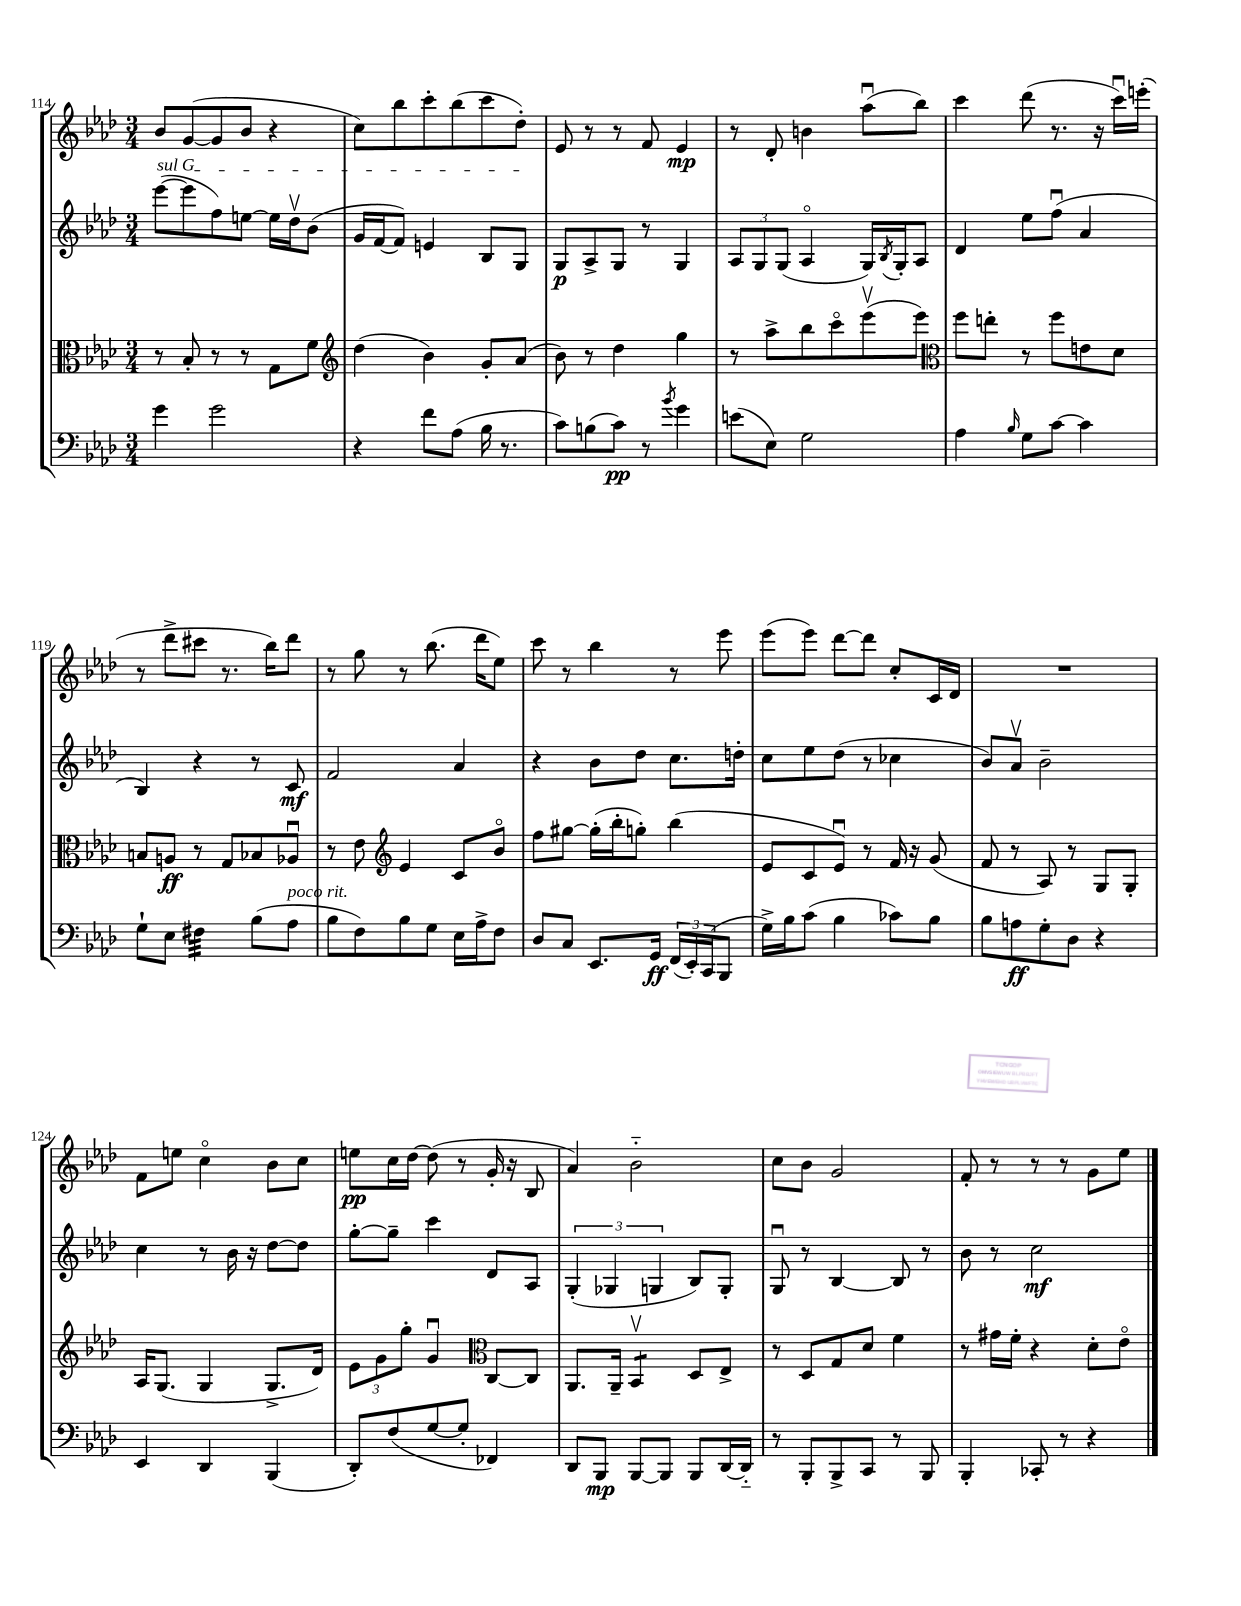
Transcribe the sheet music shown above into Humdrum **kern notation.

**kern	**kern	**kern	**kern
*staff4	*staff3	*staff2	*staff1
*clefF4	*clefC3	*clefG2	*clefG2
*k[b-e-a-d-]	*k[b-e-a-d-]	*k[b-e-a-d-]	*k[b-e-a-d-]
*M3/4	*M3/4	*M3/4	*M3/4
4g\	8r	([8eee-\L	8b-/L
.	8B-'/	8eee-\]	([8g/
2g\	8r	8ff\)	8g/]
.	8r	[8ee\J	8b-/J
.	8G\L	16ee\]LL	4r
.	.	16dd-v\J	.
.	8f\J	(8b-\J	.
=	=	=	=
*	*clefG2	*	*
4r	(4dd-\	16g/LL	8cc\L)
.	.	[16f/J	.
.	.	8f/]J)	8bb-\
8f\L	4b-\)	4e/	8ccc'\
(8A-\J	.	.	(8bb-\
16B-\	8g'/L	8B-/L	8ccc\
8.r	.	.	.
.	(8a-/J	8G/J	8dd-'\J)
=	=	=	=
8c\L)	8b-\)	8G/L	8e-/
(8B\	8r	8A-^/	8r
8c\J)	4dd-\	8G/J	8r
8r	.	8r	8f/
8qb-/	.	.	.
4g\	4gg\	4G/	4e-/
=	=	=	=
(8e\L	8r	12A-/L	8r
.	.	12G/	.
8E-\J)	8aa-^\L	.	8d-'/
.	.	(12G/J	.
2G\	8bb-\	4A-o/	4b\
.	8ccco\	.	.
.	(8eee-v\	16G/LL)	(8aa-u\L
.	.	8qB-/	.
.	.	16G'/J	.
.	8eee-\J)	8A-/J	8bb-\J)
=	=	=	=
*	*clefC3	*	*
4A-\	8ff\L	4d-/	4ccc\
.	8ee'\J	.	.
16qqB-/	.	.	.
8G\L	8r	8ee-\L	(8ddd-\
[8c\J	8ff\L	(8ffu\J	8.r
4c\]	8e\	4a-/	.
.	.	.	16r
.	8d-\J	.	16cccu\LL)
.	.	.	(16eee'\JJ
=	=	=	=
8G`\L	8B/L	4B-/)	8r
8E-\J	8A/J	.	8ddd-^\L
4F#\	8r	4r	8ccc#\J
.	8G/L	.	8.r
(8B-\L	8B-/	8r	.
.	.	.	16bb-\LK)
8A-\J	8A-u/J	8c/	8ddd-\J
=	=	=	=
8B-\L	8r	2f/	8r
8F\)	8e-\	.	8gg\
*	*clefG2	*	*
8B-\	4e-/	.	8r
8G\J	.	.	(8.bb-\
16E-\LL	8c/L	4a-/	.
16A-^\J	.	.	16ddd-\LK
8F\J	8b-o/J	.	8ee-\J)
=	=	=	=
8D-/L	8ff\L	4r	8ccc\
8C/J	[8gg#\J	.	8r
8.EE-/L	(16gg#'\]LL	8b-\L	4bb-\
.	16bb-'\J	.	.
.	8gg'\J)	8dd-\J	.
16GG/Jk	.	.	.
(24FF/LL	(4bb-\	8.cc\L	8r
24EE-'/)	.	.	.
(24CC/J	.	.	.
8BBB-/J	.	.	8eee-\
.	.	16dd'\Jk	.
=	=	=	=
16G^\LL)	8e-/L	8cc\L	(8eee-\L
16B-\J	.	.	.
(8c\J	8c/	8ee-\	8eee-\J)
4B-\	8e-u/J)	(8dd-\J	[8ddd-\L
.	8r	8r	8ddd-\]J
8c-\L)	16f/	4cc-\	8cc'/L
.	16r	.	.
8B-\J	(8g/	.	16c/L
.	.	.	16d-/JJ
=	=	=	=
8B-\L	8f/	8b-/L)	2.r
8A\	8r	8a-v/J	.
8G'\	8A-/)	2b-~\	.
8D-\J	8r	.	.
4r	8G/L	.	.
.	8G'/J	.	.
=	=	=	=
4EE-/	16A-/LK	4cc\	8f\L
.	(8.G/J	.	.
.	.	.	8ee\J
4DD-/	4G/	8r	4cco\
.	.	16b-\	.
.	.	16r	.
(4BBB-/	8.G^/L	[8dd-\L	8b-\L
.	.	8dd-\]J	8cc\J
.	16d-/Jk)	.	.
=	=	=	=
8DD-'/L)	12e-\L	[8gg'\L	8ee\L
.	12g\	.	.
(8F/	.	8gg~\]J	16cc\L
.	12gg'\J	.	.
.	.	.	[16dd-\JJ
[8G/	4gu/	4ccc\	(8dd-\]
8G'/]J	.	.	8r
*	*clefC3	*	*
4FF-/)	[8C/L	8d-/L	16g'/
.	.	.	16r
.	8C/]J	8A-/J	8B-/
=	=	=	=
8DD-/L	8.AA-/L	(6G'/	4a-/)
8BBB-/J	.	.	.
.	.	6G-/	.
.	16AA-~/Jk	.	.
[8BBB-/L	4BB-v/	.	2b-'~\
.	.	6G/	.
8BBB-/]J	.	.	.
8BBB-/L	8D-/L	8B-/L)	.
[16DD-/L	8E-^/J	8G'/J	.
16DD-'~/]JJ	.	.	.
=	=	=	=
8r	8r	8Gu/	8cc\L
8BBB-'/L	8D-/L	8r	8b-\J
8BBB-^/	8G/	[4B-/	2g/
8CC/J	8d-/J	.	.
8r	4f\	8B-/]	.
8BBB-/	.	8r	.
=	=	=	=
4BBB-'/	8r	8b-\	8f'/
.	16g#\LL	8r	8r
.	16f'\JJ	.	.
8CC-'/	4r	2cc\	8r
8r	.	.	8r
4r	8d-'\L	.	8g\L
.	8e-o\J	.	8ee-\J
==	==	==	==
*-	*-	*-	*-
